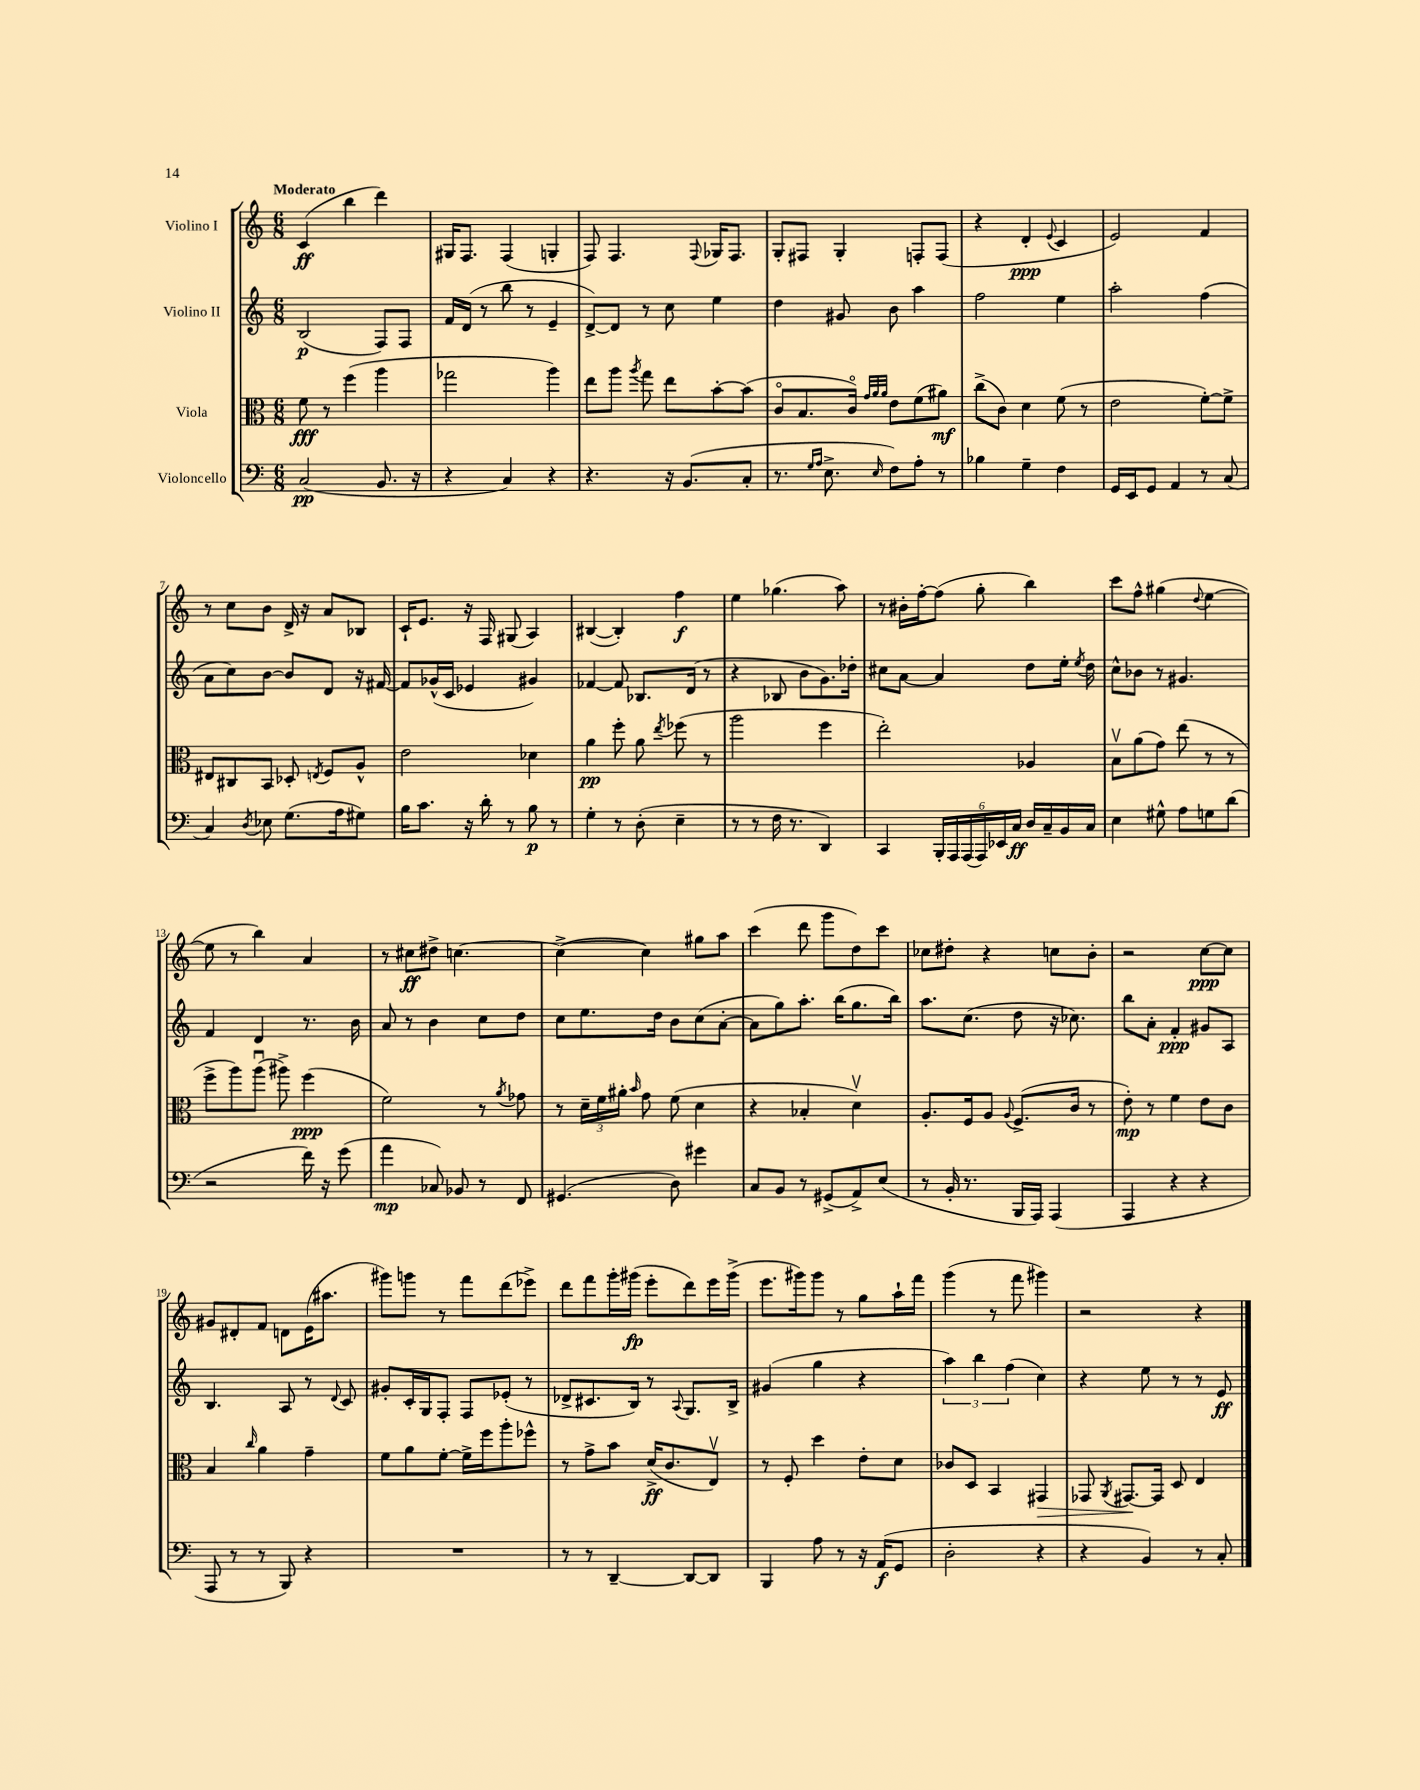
<<
\new StaffGroup <<
\new Staff = "s0" \with { instrumentName = "Violino I" } {
    \clef treble \key c \major \numericTimeSignature \time 6/8 \tempo "Moderato"
    \autoBeamOff c'4\ff( b''4 d'''4) |
    gis16[ f8.] f4( g4-. |
    f8) f4. \appoggiatura { f8 } ges16[ f8.] |
    g8[-. fis8] g4-. f8[-. f8]( |
    r4 d'4-.\ppp \appoggiatura { e'8 } c'4 |
    e'2) f'4 |
    r8 c''8[ b'8] d'16-> r16 a'8[ bes8] |
    c'16[-! e'8.] r16 f16 gis8( a4) |
    bis4~( bis4-.) f''4\f |
    e''4 ges''4.( a''8) |
    r8 bis'16[-. f''16~-. f''8]( g''8-. b''4) |
    c'''8[ f''8]-^ gis''4( \appoggiatura { d''8 } e''4~ |
    e''8 r8 b''4) a'4 |
    r8 cis''8[\ff dis''8]-> c''4.~ |
    c''4~->( c''4) gis''8[ a''8] |
    c'''4( d'''8 g'''8[ d''8) c'''8] |
    ces''8[ dis''8]-. r4 c''8[ b'8]-. |
    r2 c''8[~\ppp c''8] |
    gis'8[ dis'8-. f'8] d'8[ e'16( ais''8.] |
    gis'''8[) g'''8] r8 f'''8[ d'''8( ees'''8]->) |
    d'''8[ f'''8 g'''16-. gis'''16]\fp( e'''8[-. d'''8) e'''16 gis'''16]->( |
    e'''8.[ gis'''16) gis'''8] r8 g''8[ a''16-! f'''16] |
    g'''4( r8 f'''8 gis'''4) |
    r2 r4 \bar "|." |
}
\new Staff = "s1" \with { instrumentName = "Violino II" } {
    \clef treble \key c \major \numericTimeSignature \time 6/8
    \autoBeamOff b2\p( f8[) f8] |
    f'16[ d'16]( r8 b''8 r8 e'4-- |
    d'8[~->) d'8] r8 c''8 e''4 |
    d''4 gis'8 b'8 a''4 |
    f''2 e''4 |
    a''2-. f''4( |
    a'8[ c''8) b'8]~ b'8[ d'8] r16 fis'16~ |
    fis'8[ ges'16-^( c'16] ees'4 gis'4) |
    fes'4~ fes'8 bes8.[ d'16]( r8 |
    r4 bes8 b'8[ g'8.) des''16]-. |
    cis''8[ a'8]~ a'4 d''8[ e''16]-. \acciaccatura { e''8 } d''16 |
    c''8[-^ bes'8] r8 gis'4. |
    f'4 d'4 r8. b'16 |
    a'8 r8 b'4 c''8[ d''8] |
    c''8[ e''8. d''16] b'8[ c''8( a'8]~-. |
    a'8[ g''8) a''8.]-. b''16[( g''8. b''16]) |
    a''8.[ c''8.]( d''8 r16 ces''8.) |
    b''8[ a'8]-. f'4-.\ppp gis'8[ a8] |
    b4. a8 r8 \appoggiatura { d'8 } c'8 |
    gis'8[-. c'16-. g16 f8]-. f8[ ees'8]-.( r8 |
    des'8[-> cis'8. b16]) r8 \appoggiatura { a8 } g8.[ b16]-> |
    gis'4( g''4 r4 |
    \tuplet 3/2 { a''4) b''4 f''4( } c''4) |
    r4 e''8 r8 r8 e'8\ff \bar "|." |
}
\new Staff = "s2" \with { instrumentName = "Viola" } {
    \clef alto \key c \major \numericTimeSignature \time 6/8
    \autoBeamOff f'8\fff r8 f''4( a''4 |
    ges''2 a''4) |
    e''8[ a''8] \acciaccatura { a''8 } g''8 e''8[ b'8~-. b'8]( |
    c'8[\flageolet b8. c'16]\flageolet) \grace { g'32[ a'32 a'32] } e'8[ f'8( ais'8]\mf) |
    c''8[->( c'8]) d'4 f'8( r8 |
    e'2 f'8[~-.) f'8]-> |
    eis8[ cis8 b,8] des8-. \acciaccatura { e8 } f8[ a8]-^ |
    e'2 des'4 |
    a'4\pp f''8-. a'8 \acciaccatura { e''8 } fes''8( r8 |
    a''2 f''4 |
    e''2-.) aes4 |
    b8[\upbow a'8( g'8]) e''8( r8 r8 |
    f''8[-> a''8) a''8]\downbow( ais''8->) f''4\ppp( |
    f'2) r8 \acciaccatura { a'8 } ges'8 |
    r8 \tuplet 3/2 { d'16[-- f'16 ais'16]-. } \grace { b'16 } g'8 f'8( d'4 |
    r4 bes4-. d'4\upbow) |
    a8.[-. f16 a8] \appoggiatura { a8 } f8.[->( c'16] r8 |
    e'8-.\mp) r8 f'4 e'8[ c'8] |
    b4 \grace { c''16 } a'4 g'4-- |
    f'8[ a'8 f'8]~-. f'16[-> f''16 a''8-. fes''8]-^ |
    r8 g'8[-> b'8] d'16[->\ff( c'8. e8]\upbow) |
    r8 f8-. d''4 e'8[-. d'8] |
    ces'8[ d8] b,4 gis,4\> |
    ges,8 \acciaccatura { a,8 } gis,8.[~\! gis,16] d8 e4 \bar "|." |
}
\new Staff = "s3" \with { instrumentName = "Violoncello" } {
    \clef bass \key c \major \numericTimeSignature \time 6/8
    \autoBeamOff c2\pp( b,8. r16 |
    r4 c4) r4 |
    r4. r16 b,8.[( c8]-. |
    r8. \grace { g16[ a16] } e8.-> \grace { e16 } f8[) a8]-. r8 |
    bes4 g4-- f4 |
    g,16[ e,16 g,8] a,4 r8 c8( |
    c4) \acciaccatura { d8 } ees8 g8.[( a16 gis8]) |
    b16[ c'8.] r16 d'16-. r8 b8\p r8 |
    g4-. r8 d8-.( e4-- |
    r8 r8 f16 r8. d,4) |
    c,4 \tuplet 6/4 { b,,16[-. a,,16 a,,16( a,,16) ees,16 c16]\ff } d16[ c16-- b,16 c16] |
    e4 gis8-^ a8[ g8 d'8]( |
    r2 f'16) r16 g'8( |
    a'4\mp ces8) bes,8 r8 f,8 |
    gis,4.( d8) gis'4 |
    c8[ b,8] r8 gis,8[->( a,8->) e8]( |
    r8 b,16-. r8. b,,16[ a,,16]) a,,4( |
    a,,4 r4 r4 |
    a,,8 r8 r8 b,,8) r4 |
    R2. |
    r8 r8 d,4~-- d,8[~ d,8] |
    b,,4 a8 r8 r16 a,16[\f( g,8] |
    d2-. r4 |
    r4 b,4) r8 c8-. \bar "|." |
}
>>
>>
